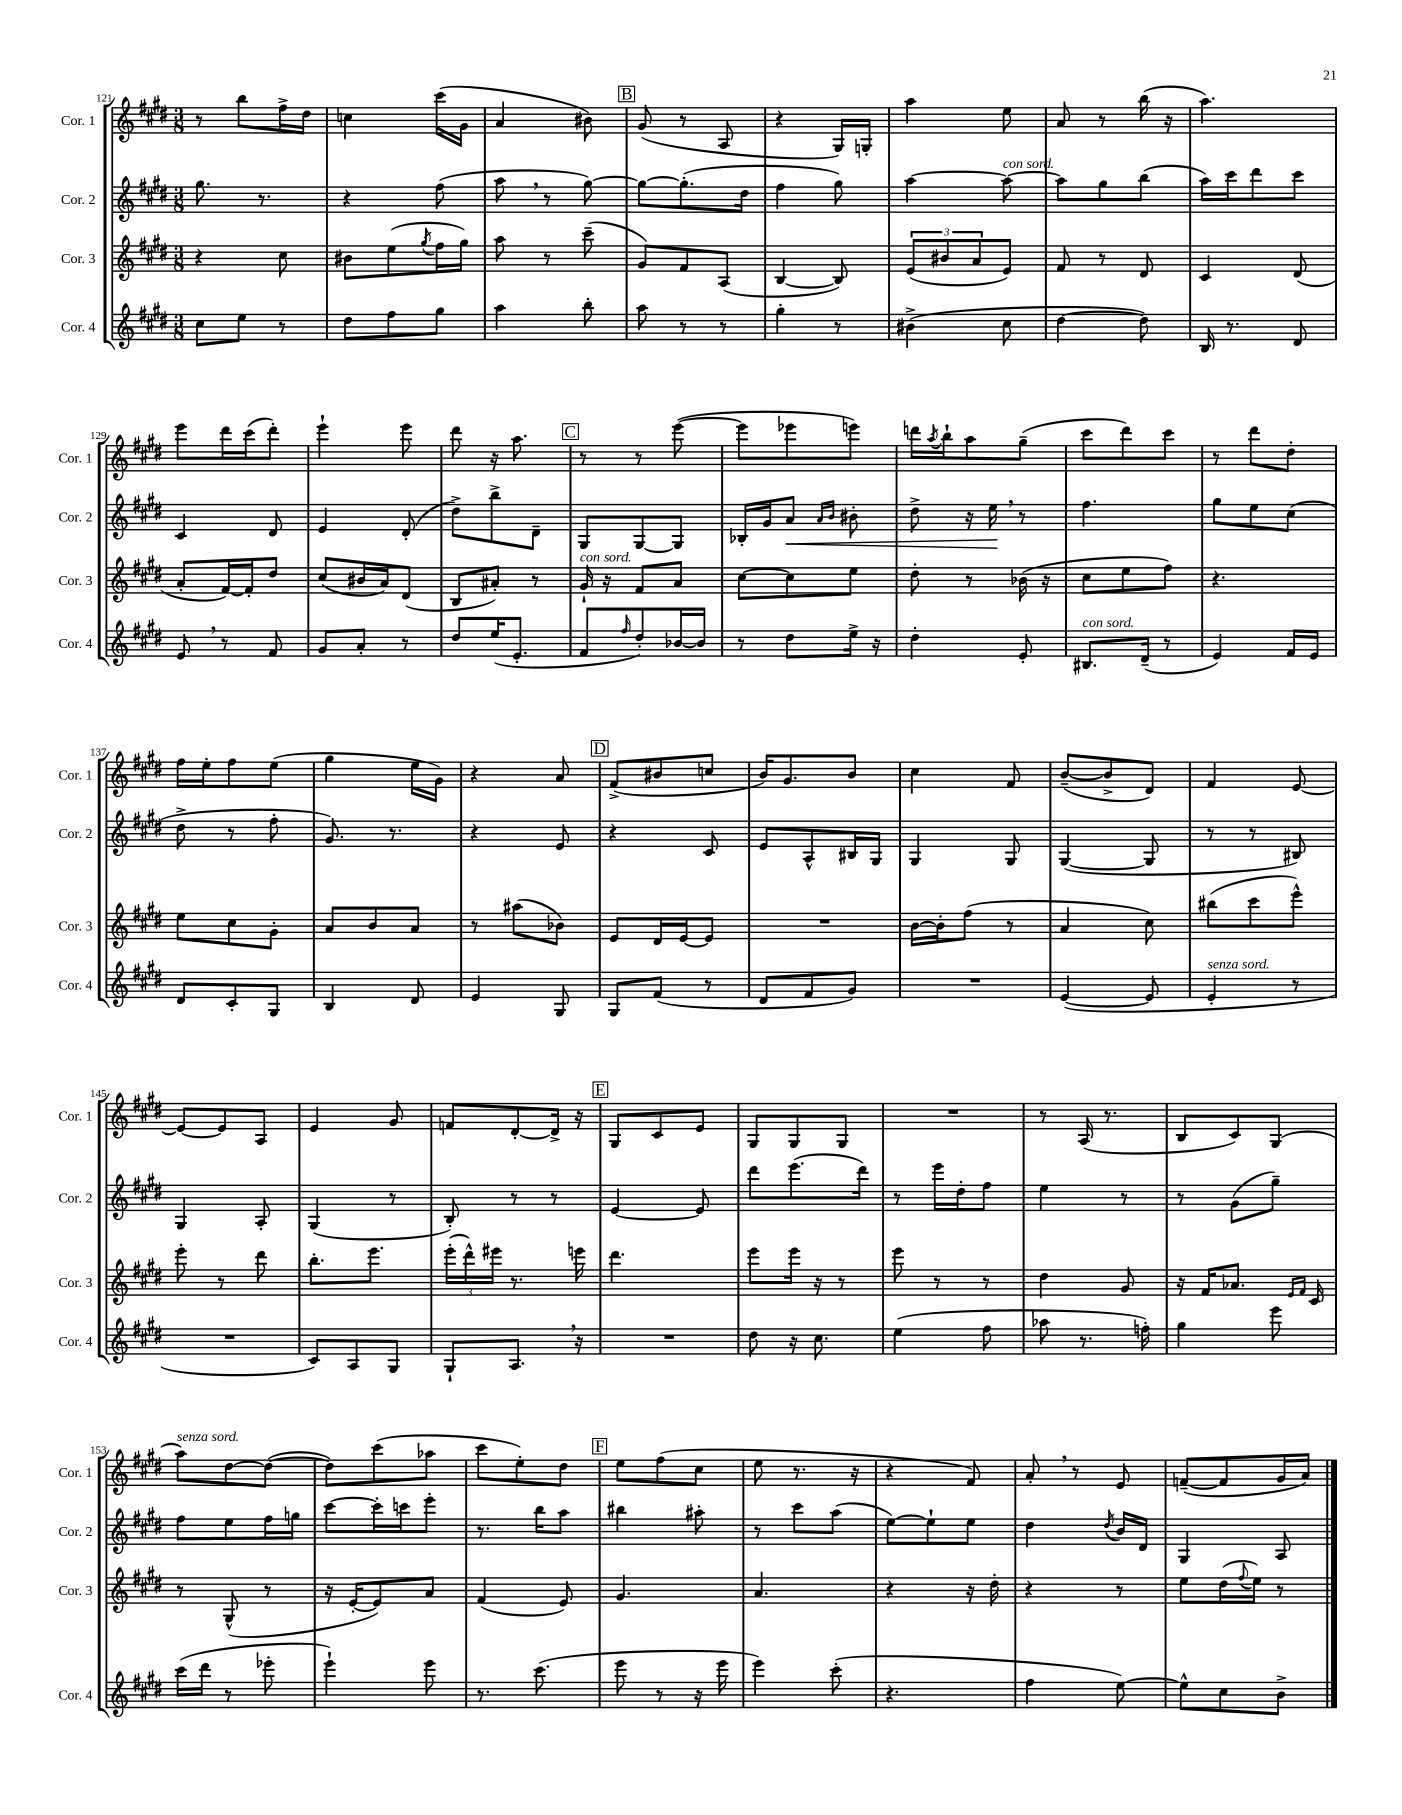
<<
\new StaffGroup <<
\new Staff = "s0" \with { instrumentName = "Cor. 1" shortInstrumentName = "Cor. 1" } {
    \clef treble \key e \major \numericTimeSignature \time 3/8
    r8 b''8 fis''16-> dis''16 |
    c''4 cis'''16( gis'16 |
    a'4 bis'8) |
    \mark \markup { \box "B" } gis'8( r8 a8 |
    r4 gis16) g16-. |
    a''4 e''8 |
    a'8 r8 b''16( r16 |
    a''4.) |
    e'''8 dis'''16 cis'''16( dis'''8-.) |
    e'''4-! e'''8 |
    dis'''8 r16 a''8. |
    \mark \markup { \box "C" } r8 r8 e'''8~( |
    e'''8 ees'''8 e'''8) |
    d'''16 \acciaccatura { a''8 } b''16-! a''8 gis''8--( |
    cis'''8 dis'''8) cis'''8 |
    r8 dis'''8 dis''8-. |
    fis''16 e''16-. fis''8 e''8( |
    gis''4 e''16 gis'16) |
    r4 a'8 |
    \mark \markup { \box "D" } fis'8->( bis'8 c''8 |
    b'16) gis'8. b'8 |
    cis''4 fis'8 |
    b'8~--( b'8-> dis'8) |
    fis'4 e'8~ |
    e'8~ e'8 a8 |
    e'4 gis'8 |
    f'8 dis'8~-. dis'16-> r16 |
    \mark \markup { \box "E" } gis8 cis'8 e'8 |
    gis8 gis8 gis8 |
    R4. |
    r8 a16( r8. |
    b8 cis'8) gis8( |
    a''8^\markup { \italic "senza sord." }) dis''8~ dis''8~( |
    dis''8) cis'''8( aes''8 |
    cis'''8 e''8-.) dis''8 |
    \mark \markup { \box "F" } e''8 fis''8( cis''8 |
    e''8 r8. r16 |
    r4 fis'8) |
    a'8-. \breathe r8 e'8 |
    f'8~--( f'8 gis'16 a'16) \bar "|." |
}
\new Staff = "s1" \with { instrumentName = "Cor. 2" shortInstrumentName = "Cor. 2" } {
    \clef treble \key e \major \numericTimeSignature \time 3/8
    gis''8. r8. |
    r4 fis''8( |
    a''8 \breathe r8 gis''8~) |
    \mark \markup { \box "B" } gis''8~ gis''8.-.( dis''16 |
    fis''4 gis''8) |
    a''4~ a''8~^\markup { \italic "con sord." } |
    a''8 gis''8 b''8( |
    a''16) cis'''16 dis'''8 cis'''8 |
    cis'4 dis'8 |
    e'4 dis'8-.( |
    dis''8->) b''8-> dis'8-- |
    \mark \markup { \box "C" } gis8 gis8~ gis8 |
    bes16-. gis'16 a'8\< \grace { a'16 b'16 } bis'8-. |
    dis''8-> r16 e''16\! \breathe r8 |
    fis''4. |
    gis''8 e''8 cis''8( |
    dis''8-> r8 fis''8-. |
    gis'8.) r8. |
    r4 e'8 |
    \mark \markup { \box "D" } r4 cis'8 |
    e'8 a8-^ bis16 gis16 |
    gis4 gis8 |
    gis4~( gis8 |
    r8 r8 bis8) |
    gis4 a8-. |
    gis4( r8 |
    b8-.) r8 r8 |
    \mark \markup { \box "E" } e'4~ e'8 |
    dis'''8 e'''8.( dis'''16) |
    r8 e'''16 dis''16-. fis''8 |
    e''4 r8 |
    r8 gis'8( gis''8--) |
    fis''8 e''8 fis''16 g''16 |
    cis'''8~ cis'''16-. c'''16 e'''8-. |
    r8. b''16 a''8 |
    \mark \markup { \box "F" } bis''4 ais''8-. |
    r8 cis'''8 a''8( |
    e''8~) e''8-! e''8 |
    dis''4 \acciaccatura { dis''8 } b'16 dis'16 |
    gis4 a8 \bar "|." |
}
\new Staff = "s2" \with { instrumentName = "Cor. 3" shortInstrumentName = "Cor. 3" } {
    \clef treble \key e \major \numericTimeSignature \time 3/8
    r4 cis''8 |
    bis'8 e''8( \acciaccatura { gis''8 } fis''16 gis''16) |
    a''8 r8 cis'''8--( |
    \mark \markup { \box "B" } gis'8) fis'8 a8( |
    b4~ b8) |
    \tuplet 3/2 { e'8( bis'8 a'8 } e'8) |
    fis'8 r8 dis'8 |
    cis'4 dis'8( |
    a'8-. fis'16~) fis'16-. dis''8 |
    cis''8( bis'16 a'16) dis'8( |
    b8 ais'8-.) r8 |
    \mark \markup { \box "C" } gis'16-!^\markup { \italic "con sord." } r16 fis'8 a'8 |
    cis''8~ cis''8 e''8 |
    dis''8-. r8 bes'16( r16 |
    cis''8 e''8 fis''8) |
    r4. |
    e''8 cis''8 gis'8-. |
    a'8 b'8 a'8 |
    r8 ais''8( bes'8) |
    \mark \markup { \box "D" } e'8 dis'16 e'16~ e'8 |
    R4. |
    b'16~ b'16-. fis''8( r8 |
    a'4 cis''8) |
    bis''8( cis'''8 e'''8-^) |
    e'''8-. r8 dis'''8 |
    b''8.-. e'''8. |
    \tuplet 3/2 { e'''16-.( dis'''16-^) eis'''16 } r8. e'''16 |
    \mark \markup { \box "E" } dis'''4. |
    e'''8 e'''16 r16 r8 |
    e'''8 r8 r8 |
    dis''4 gis'8 |
    r16 fis'16 aes'8. \grace { e'16 fis'16 } cis'16 |
    r8 gis8-^( r8 |
    r16 e'16~-. e'8) a'8 |
    fis'4( e'8) |
    \mark \markup { \box "F" } gis'4. |
    a'4. |
    r4 r16 dis''16-. |
    r4 r8 |
    e''8 dis''16( \appoggiatura { fis''8 } e''16) r8 \bar "|." |
}
\new Staff = "s3" \with { instrumentName = "Cor. 4" shortInstrumentName = "Cor. 4" } {
    \clef treble \key e \major \numericTimeSignature \time 3/8
    cis''8 e''8 r8 |
    dis''8 fis''8 gis''8 |
    a''4 b''8-. |
    \mark \markup { \box "B" } a''8 r8 r8 |
    gis''4-. r8 |
    bis'4->( cis''8 |
    dis''4~ dis''8) |
    b16 r8. dis'8 |
    e'8 \breathe r8 fis'8 |
    gis'8 a'8-. r8 |
    dis''8 e''16( e'8.-. |
    \mark \markup { \box "C" } fis'8 \grace { fis''16 } dis''8-.) bes'16~ bes'16 |
    r8 dis''8 e''16-> r16 |
    dis''4-. e'8-. |
    bis8.^\markup { \italic "con sord." } dis'16--( r8 |
    e'4) fis'16 e'16 |
    dis'8 cis'8-. gis8 |
    b4 dis'8 |
    e'4 gis8 |
    \mark \markup { \box "D" } gis8 fis'8( r8 |
    dis'8 fis'8 gis'8) |
    R4. |
    e'4~( e'8 |
    e'4-.^\markup { \italic "senza sord." } r8 |
    R4. |
    cis'8) a8 gis8 |
    gis8-! a8. \breathe r16 |
    \mark \markup { \box "E" } R4. |
    dis''8 r16 cis''8. |
    e''4( fis''8 |
    aes''8 r8. f''16-.) |
    gis''4 e'''8 |
    cis'''16( dis'''16 r8 ees'''8-. |
    e'''4-!) e'''8 |
    r8. cis'''8.( |
    \mark \markup { \box "F" } e'''8 r8 r16 e'''16 |
    e'''4) cis'''8-.( |
    r4. |
    fis''4 e''8~) |
    e''8-^ cis''8 b'8-> \bar "|." |
}
>>
>>
\layout { \context { \Score currentBarNumber = #121 } }
